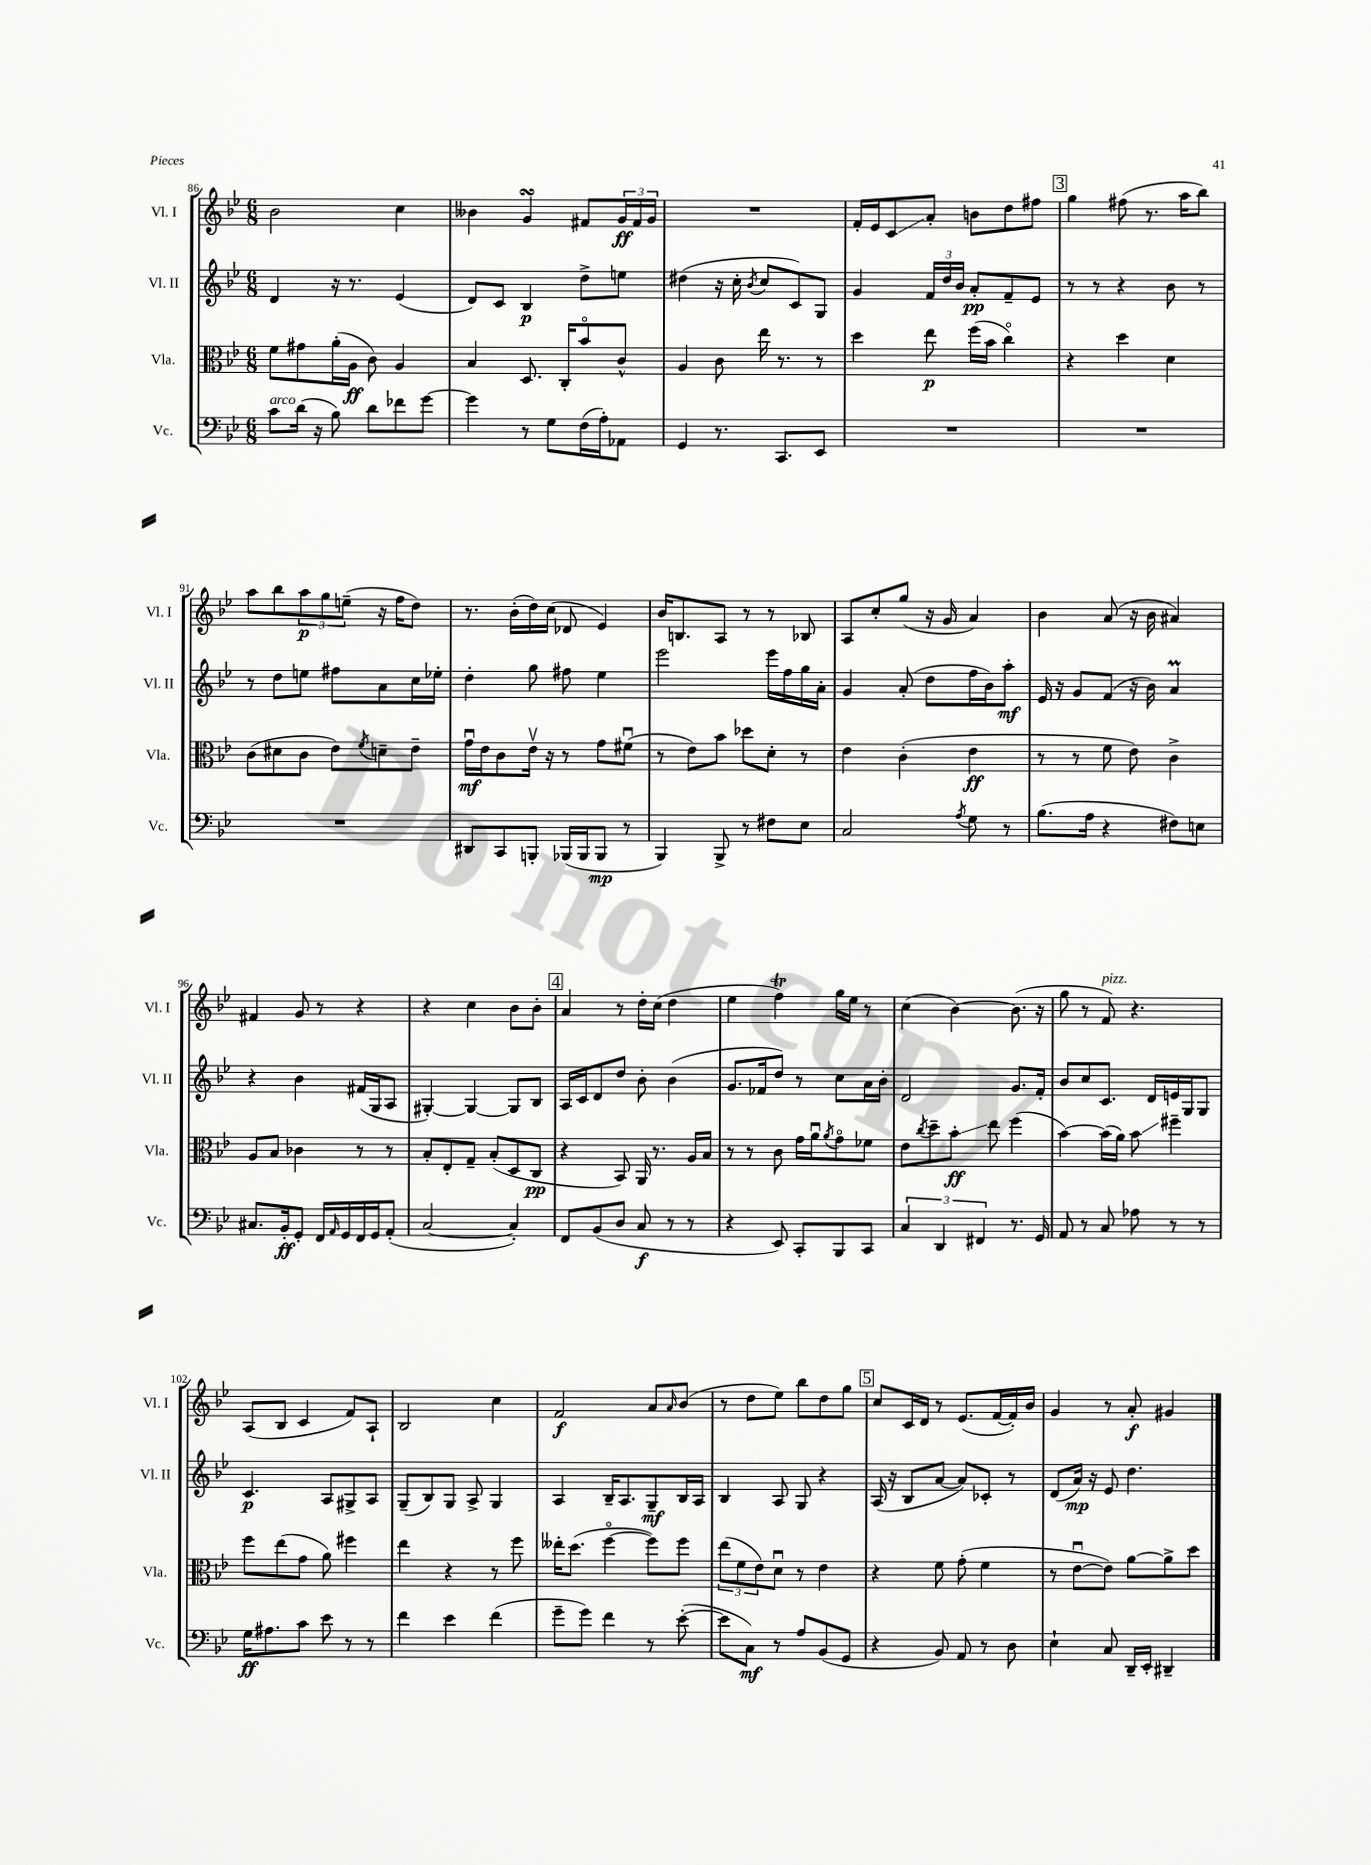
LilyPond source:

<<
\new StaffGroup <<
\new Staff = "s0" \with { instrumentName = "Vl. I" shortInstrumentName = "Vl. I" } {
    \clef treble \key bes \major \numericTimeSignature \time 6/8
    bes'2 c''4 |
    beses'4 g'4\turn fis'8 \tuplet 3/2 { g'16\ff fis'16 g'16 } |
    R2. |
    f'16-. ees'16 c'8\glissando a'8-. b'8 d''8 fis''8 |
    \mark \markup { \box "3" } g''4 fis''8( r8. a''16 bes''8) |
    a''8 bes''8 \tuplet 3/2 { a''8\p g''8 e''8--( } r16 f''16 d''8) |
    r8. bes'16-.( d''16) c''16( des'8 ees'4) |
    bes'16 b8. a8 r8 r8 bes8 |
    a8 c''8-. g''8( r16 g'16 a'4) |
    bes'4 a'8( r16 bes'16 ais'4) |
    fis'4 g'8 r8 r4 |
    r4 c''4 bes'8 bes'8-. |
    \mark \markup { \box "4" } a'4 r8 d''16-. c''16( d''4 |
    ees''4 f''4\trill) g''16 ees''16 r8 |
    c''4( bes'4~) bes'8.( r16 |
    g''8 r8 f'8^\markup { \italic "pizz." }) r4. |
    a8( bes8 c'4 f'8) a8-! |
    bes2 c''4 |
    f'2\f a'8 \grace { a'16 } bes'8( |
    r8 d''8 ees''8) bes''8 d''8 g''8 |
    \mark \markup { \box "5" } c''8 c'16 d'16 r8 ees'8.( f'16~ f'16-.) bes'16 |
    g'4 r8 a'8-.\f gis'4 \bar "|." |
}
\new Staff = "s1" \with { instrumentName = "Vl. II" shortInstrumentName = "Vl. II" } {
    \clef treble \key bes \major \numericTimeSignature \time 6/8
    d'4 r16 r8. ees'4( |
    d'8) c'8 bes4\p d''8-> e''8 |
    dis''4( r16 c''16-. \acciaccatura { bes'8 } c''8 c'8) g8 |
    g'4 \tuplet 3/2 { f'16 d''16 bes'16 } a'8-.\pp f'8-- ees'8 |
    \mark \markup { \box "3" } r8 r8 r4 bes'8 r8 |
    r8 d''8 e''8 fis''8 a'8 c''16 ees''16-. |
    d''4-. g''8 fis''8 ees''4 |
    ees'''2 ees'''16 f''16 g''16 a'16-. |
    g'4 a'8-.( d''8 f''16 bes'16) a''8-.\mf |
    ees'16 r16 g'8 f'8( r16 bes'16) a'4\prall |
    r4 bes'4 fis'16( g16 a8 |
    gis4~-.) gis4~ gis8 bes8 |
    \mark \markup { \box "4" } a16 c'16 d'8 d''8 bes'8-. bes'4( |
    g'8. fes'16 d''8) r8 c''8 a'16 bes'16-. |
    d'2 g'8. f'16-. |
    bes'8 c''8 c'8. d'16 e'16 g16 g8 |
    c'4.\p a8 gis8-> a8 |
    g8--( bes8) g8 a8-> g4 |
    a4 bes16-- a8. g8--\mf bes16 a16 |
    bes4 a8 g8 r4 |
    \mark \markup { \box "5" } a16( r16 bes8 a'8~ a'8) ces'8-. r8 |
    d'8( a'16\mp) r16 ees'8 d''4. \bar "|." |
}
\new Staff = "s2" \with { instrumentName = "Vla." shortInstrumentName = "Vla." } {
    \clef alto \key bes \major \numericTimeSignature \time 6/8
    f'8 gis'8 a'16-.( a16\ff c'8) a4 |
    bes4 d8. c16-. bes'8\flageolet c'8-^ |
    a4 c'8 ees''16 r8. r8 |
    d''4 ees''8\p f''16( bes'16 c''4\flageolet) |
    \mark \markup { \box "3" } r4 d''4 d'4 |
    c'8( dis'8 c'8 ees'8) \acciaccatura { f'8 } d'8-- ees'8-- |
    g'16\downbow\mf ees'16 c'8 ees'16\upbow r16 r8 g'8 fis'8\downbow( |
    r8 ees'8) bes'8 des''8 d'8-. r8 |
    ees'4 c'4-.( ees'4\ff |
    r8 r8 f'8 ees'8) c'4-> |
    a8 bes8 ces'4 r8 r8 |
    bes8-. ees8-. g8-- bes8-.( d8 c8\pp |
    \mark \markup { \box "4" } r4 bes,8) a,16 r8. a16 bes16 |
    r8 r8 c'8 g'16 a'16\downbow \acciaccatura { a'8 } g'8\flageolet fes'8 |
    ees'8 \acciaccatura { c''8 } d''8-- bes'8-.\glissando\ff ees''8 f''4( |
    bes'4~) bes'16( a'16) bes'8\glissando fis''4-- |
    f''8 ees''8( g'8 a'8) fis''4 |
    ees''4 r4 r8 f''8 |
    eeses''16-. d''8.( f''4~\flageolet f''8) f''8 |
    \tuplet 3/2 { ees''8( f'8 ees'8) } d'8\downbow r8 ees'4 |
    \mark \markup { \box "5" } r4 f'8 g'8-.( f'4 |
    r8 ees'8~\downbow ees'8) a'8~ a'8-> d''8 \bar "|." |
}
\new Staff = "s3" \with { instrumentName = "Vc." shortInstrumentName = "Vc." } {
    \clef bass \key bes \major \numericTimeSignature \time 6/8
    c'8^\markup { \italic "arco" } d'16( r16 bes8) d'8 fes'8 g'8~ |
    g'4 r8 g8 f16( a16-.) aes,8 |
    g,4 r8. c,8. ees,8 |
    R2. |
    \mark \markup { \box "3" } R2. |
    R2. |
    dis,8 c,8 b,,8-. bes,,16( bes,,16 bes,,8\mp r8 |
    bes,,4) bes,,8-> r8 fis8 ees8 |
    c2 \acciaccatura { a8 } g8 r8 |
    bes8.( a16 r4 fis8) e8 |
    cis8. bes,16-.\ff g,8-. f,16 \grace { a,16 } g,16 f,16 g,16 a,8-.( |
    c2~ c4-.) |
    \mark \markup { \box "4" } f,8 bes,8( d8 c8\f r8 r8 |
    r4 ees,8) c,8-. bes,,8 c,8 |
    \tuplet 3/2 { c4 d,4 fis,4 } r8. g,16 |
    a,8 r8 c8 aes8 r8 r8 |
    g16\ff ais8. c'8 ees'8 r8 r8 |
    f'4 ees'4 f'4( |
    g'8-- g'8) f'4 r8 ees'8~-.( |
    ees'8 c8\mf) r8 a8 bes,8( g,8 |
    \mark \markup { \box "5" } r4 bes,8) a,8 r8 d8 |
    ees4-! c8 d,16-- ees,16-. dis,4-- \bar "|." |
}
>>
>>
\layout { \context { \Score currentBarNumber = #86 } }
